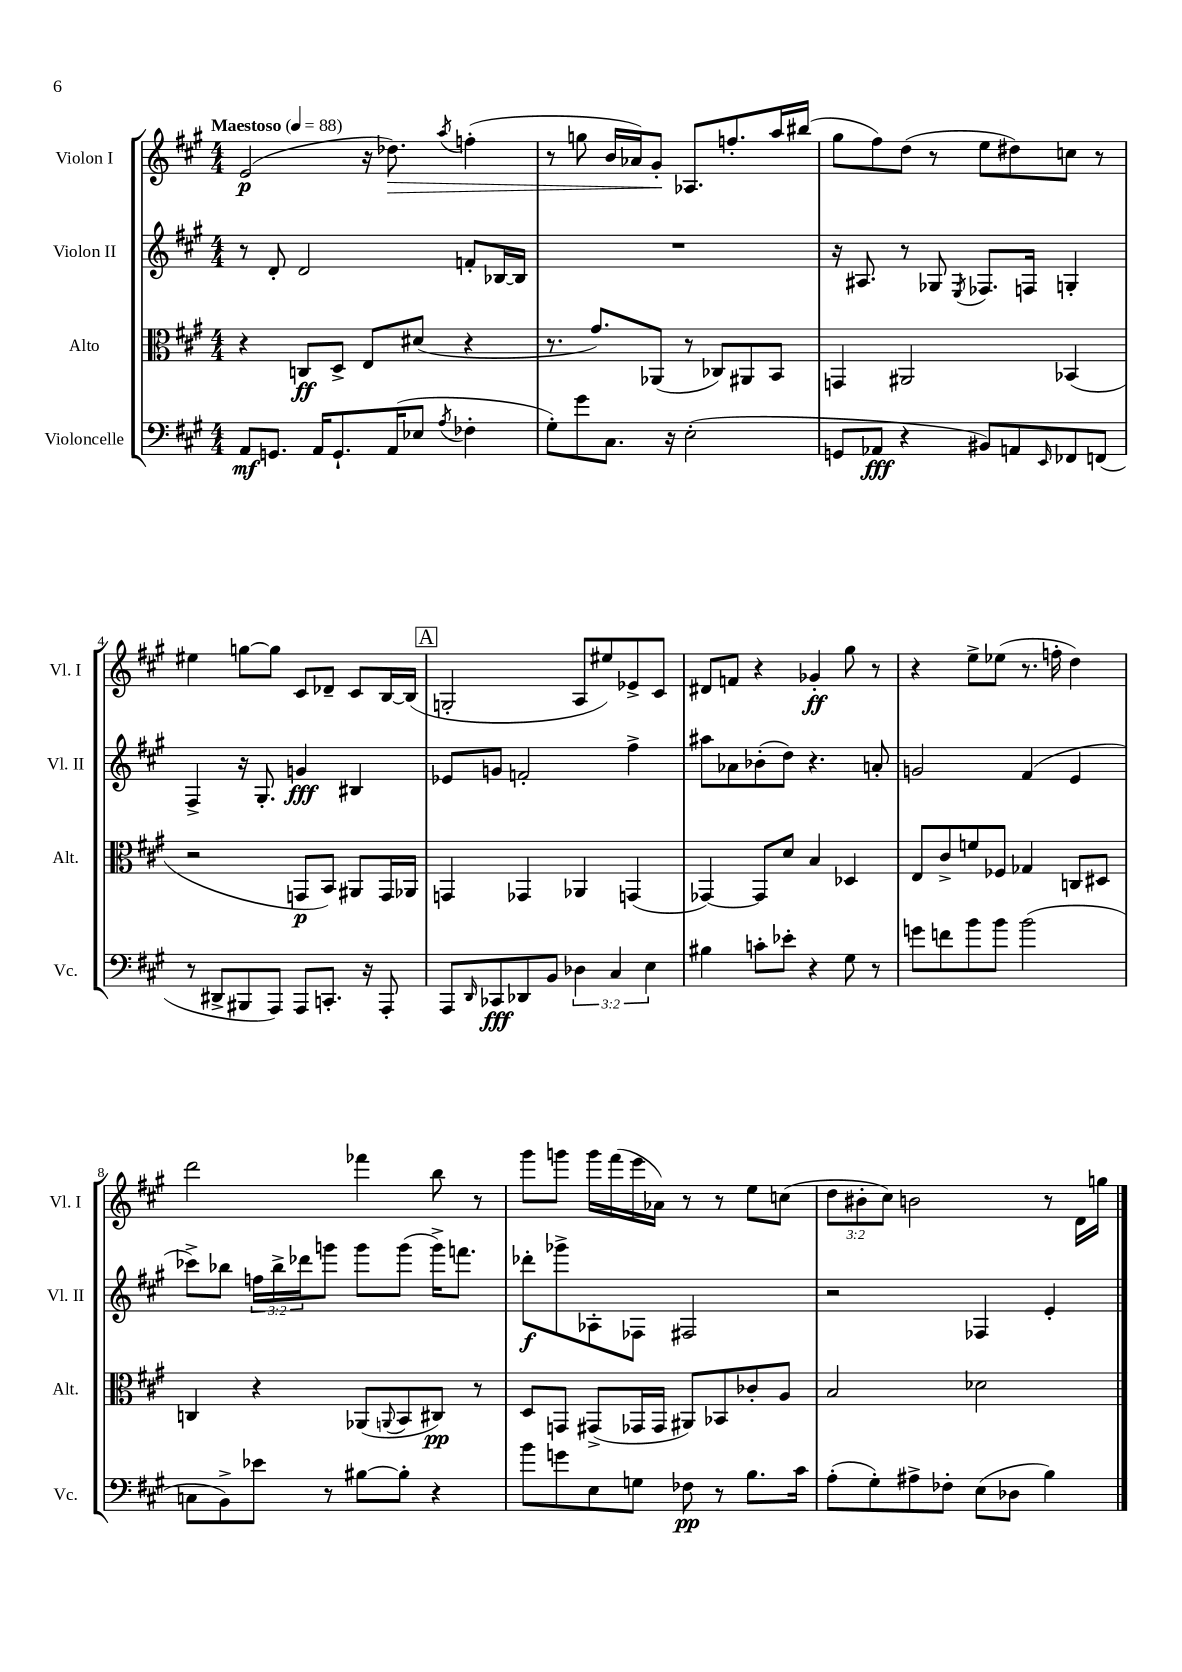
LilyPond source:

<<
\new StaffGroup <<
\new Staff = "s0" \with { instrumentName = "Violon I" shortInstrumentName = "Vl. I" } {
    \clef treble \key a \major \numericTimeSignature \time 4/4 \override Staff.TupletNumber.text = #tuplet-number::calc-fraction-text \tempo "Maestoso" 4 = 88
    e'2\p( r16 des''8.\>) \acciaccatura { a''8 } f''4-.( |
    r8 g''8 b'16 aes'16) gis'8-.\! aes8. f''8.-. a''16 bis''16( |
    gis''8 fis''8) d''8( r8 e''8 dis''8) c''8 r8 |
    eis''4 g''8~ g''8 cis'8 des'8-- cis'8 b16~ b16( |
    \mark \markup { \box "A" } g2-. a8 eis''8) ees'8-> cis'8 |
    dis'8 f'8 r4 ges'4-.\ff gis''8 r8 |
    r4 e''8-> ees''8( r8. f''16-. d''4) |
    d'''2 fes'''4 b''8 r8 |
    gis'''8 g'''8 g'''16 fis'''16( e'''16 aes'16) r8 r8 e''8 c''8( |
    \tuplet 3/2 { d''8 bis'8-. cis''8) } b'2 r8 d'16 g''16 \bar "|." |
}
\new Staff = "s1" \with { instrumentName = "Violon II" shortInstrumentName = "Vl. II" } {
    \clef treble \key a \major \numericTimeSignature \time 4/4 \override Staff.TupletNumber.text = #tuplet-number::calc-fraction-text
    r8 d'8-. d'2 f'8-. bes16~ bes16 |
    R1 |
    r16 ais8. r8 ges8 \acciaccatura { e8 } fes8. f16 g4-. |
    fis4-> r16 gis8.-. g'4\fff bis4 |
    \mark \markup { \box "A" } ees'8 g'8 f'2-. fis''4-> |
    ais''8 aes'8 bes'8-.( d''8) r4. a'8-. |
    g'2 fis'4( e'4 |
    ces'''8->) bes''8 \tuplet 3/2 { f''16 bes''16-> des'''16 } g'''8 g'''8 g'''8( g'''16->) f'''8. |
    des'''8-.\f ges'''8-> aes8-. fes8 fis2 |
    r2 fes4 e'4-. \bar "|." |
}
\new Staff = "s2" \with { instrumentName = "Alto" shortInstrumentName = "Alt." } {
    \clef alto \key a \major \numericTimeSignature \time 4/4
    r4 c8\ff d8-> e8 dis'8( r4 |
    r8. gis'8.) aes,8( r8 ces8) ais,8 b,8 |
    g,4 ais,2 bes,4( |
    r2 g,8\p b,8) ais,8 g,16 aes,16 |
    \mark \markup { \box "A" } g,4 ges,4 aes,4 g,4( |
    ges,4~) ges,8 d'8 b4 des4 |
    e8 cis'8-> f'8 fes8 ges4 c8 dis8 |
    c4 r4 aes,8( \appoggiatura { a,8 } b,8 cis8\pp) r8 |
    d8 g,8 gis,8->( ges,16 ges,16 ais,8) bes,8 ces'8-. a8 |
    b2 des'2 \bar "|." |
}
\new Staff = "s3" \with { instrumentName = "Violoncelle" shortInstrumentName = "Vc." } {
    \clef bass \key a \major \numericTimeSignature \time 4/4 \override Staff.TupletNumber.text = #tuplet-number::calc-fraction-text
    a,8\mf g,8. a,16 g,8.-! a,16( ees8 \acciaccatura { a8 } fes4-. |
    gis8-.) gis'8 cis8. r16 e2-.( |
    g,8 aes,8\fff r4 bis,8) a,8 \grace { e,16 } fes,8 f,8( |
    r8 dis,8-> bis,,8 a,,8) a,,8 c,8.-. r16 a,,8-. |
    \mark \markup { \box "A" } a,,8 \grace { d,16 } ces,8\fff des,8 b,8 \tuplet 3/2 { des4 cis4 e4 } |
    bis4 c'8-. ees'8-. r4 gis8 r8 |
    g'8 f'8 b'8 b'8 b'2( |
    c8 b,8->) ees'8 r8 bis8~ bis8-. r4 |
    b'8 g'8 e8 g8 fes8\pp r8 b8. cis'16 |
    a8-.( gis8-.) ais8-> fes8-. e8( des8 b4) \bar "|." |
}
>>
>>
